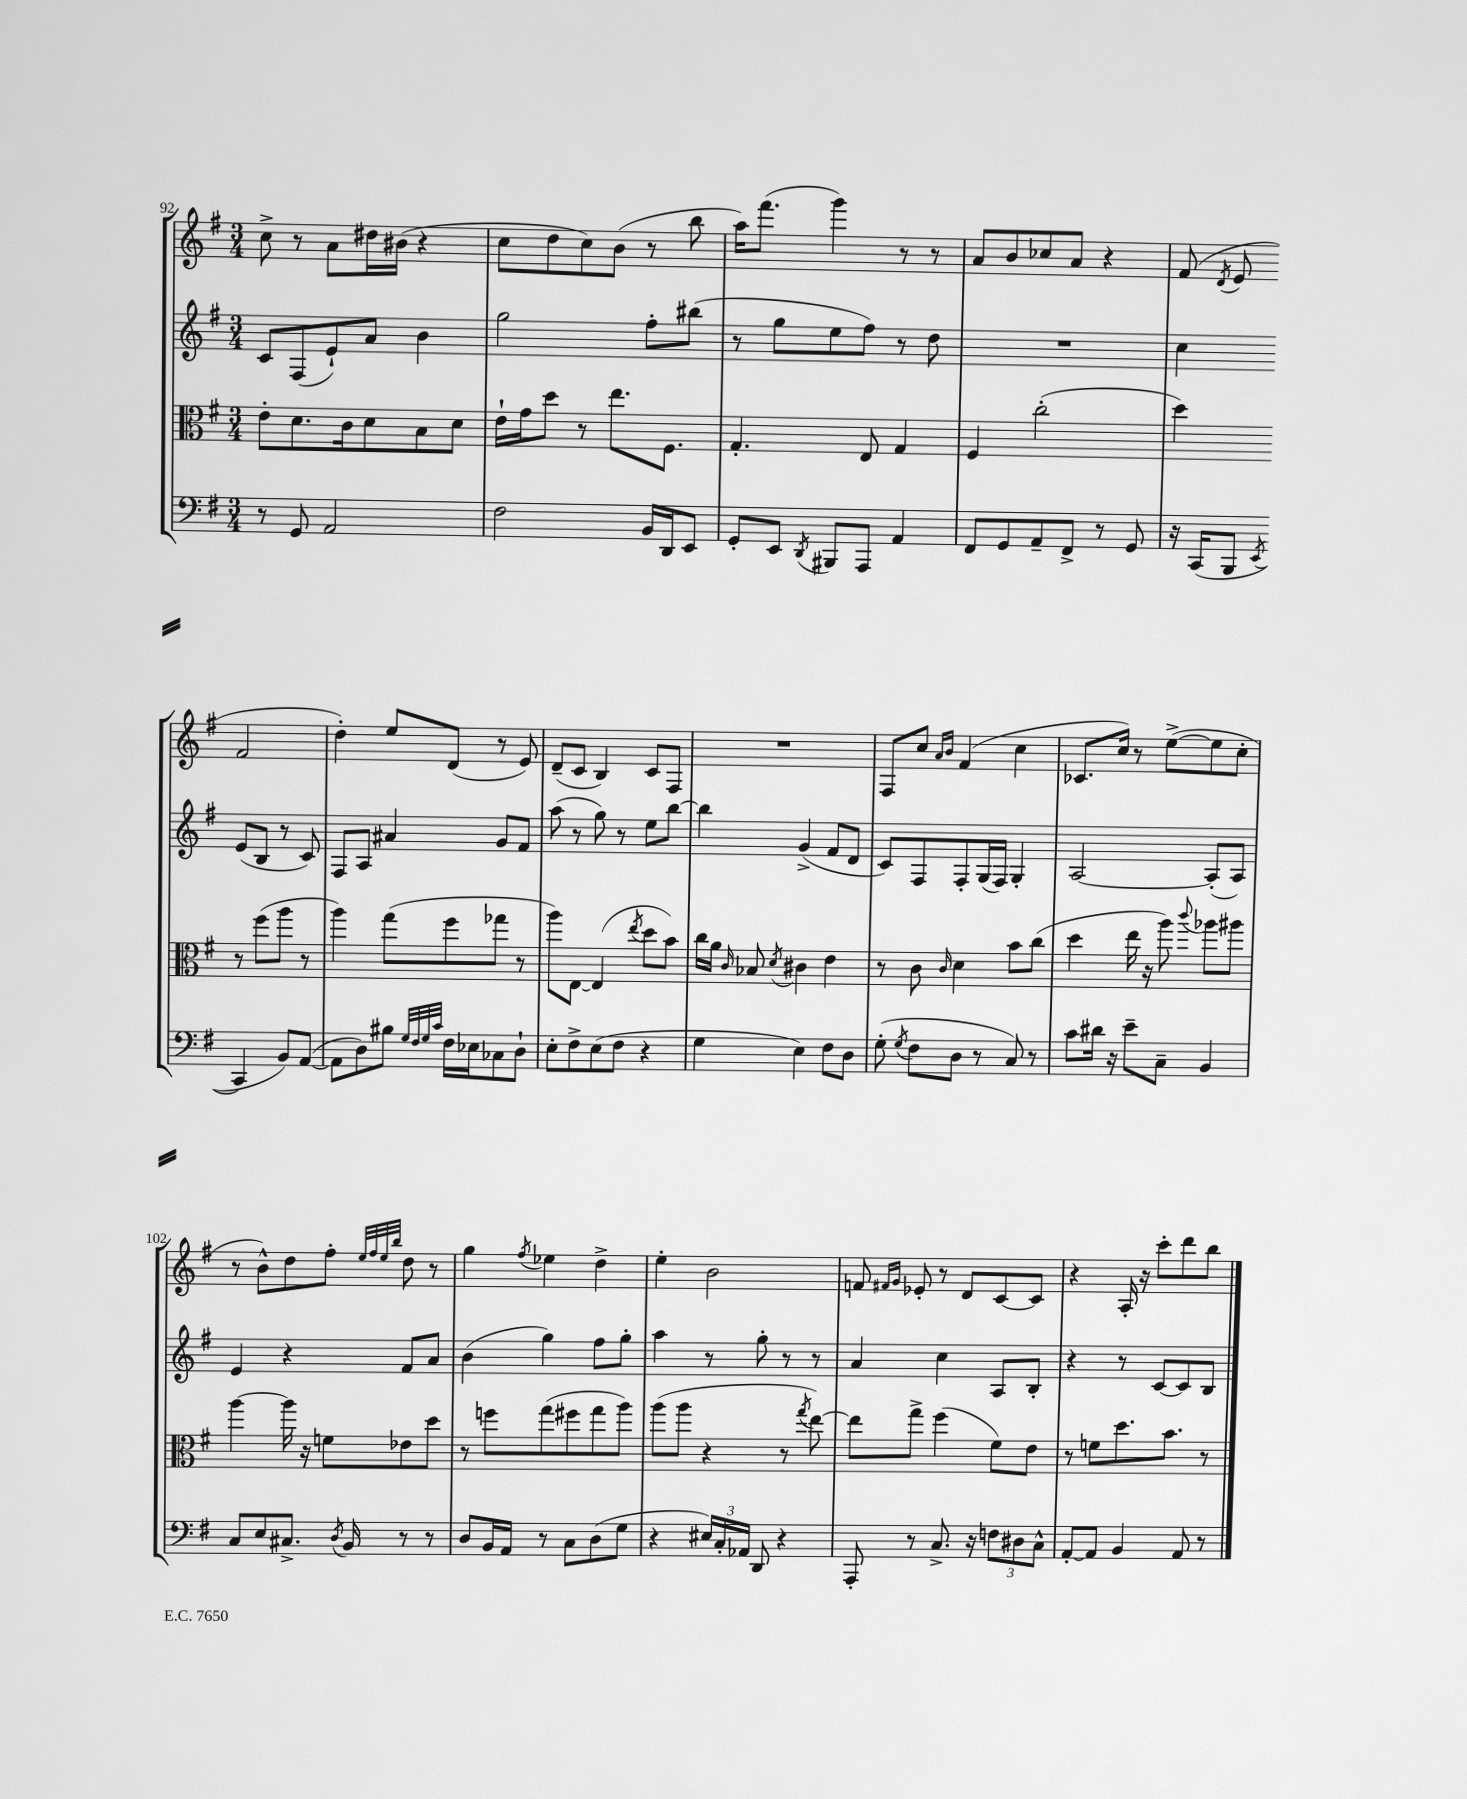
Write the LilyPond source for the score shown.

<<
\new StaffGroup <<
\new Staff = "s0" {
    \clef treble \key g \major \numericTimeSignature \time 3/4
    \autoBeamOff c''8-> r8 a'8[ dis''16 bis'16]( r4 |
    c''8[ d''8 c''8) b'8]( r8 b''8 |
    a''16[) fis'''8.]( g'''4) r8 r8 |
    a'8[ b'8 ces''8 a'8] r4 |
    fis'8( \acciaccatura { d'8 } e'8 fis'2 |
    d''4-.) e''8[ d'8]( r8 e'8) |
    d'8[--( c'8] b4) c'8[ fis8] |
    R2. |
    fis8[ c''8] \grace { a'16[ b'16] } fis'4( c''4 |
    ces'8.[ c''16]) r8 e''8[~->( e''8 c''8]-. |
    r8 b'8[-^) d''8 fis''8]-. \grace { e''32[ fis''32 e''32 b''32] } d''8 r8 |
    g''4 \acciaccatura { fis''8 } ees''4 d''4-> |
    e''4-. b'2 |
    f'8 \grace { fis'16[ g'16] } ees'8-. r8 d'8[ c'8~ c'8] |
    r4 a16-. r16 c'''8[-. d'''8 b''8] \bar "|." |
}
\new Staff = "s1" {
    \clef treble \key g \major \numericTimeSignature \time 3/4
    \autoBeamOff c'8[ fis8( e'8-!) a'8] b'4 |
    g''2 fis''8[-. bis''8]( |
    r8 g''8[ e''8 fis''8]) r8 d''8 |
    R2. |
    c''4 e'8[( b8] r8 c'8) |
    fis8[ a8] ais'4 g'8[ fis'8] |
    a''8( r8 g''8) r8 e''8[ b''8]~ |
    b''4 g'4->( fis'8[ d'8] |
    c'8[) fis8 fis8-. g16( fis16]) g4-. |
    a2~ a8[-.( a8]) |
    e'4 r4 fis'8[ a'8] |
    b'4( g''4) fis''8[ g''8]-. |
    a''4 r8 g''8-. r8 r8 |
    a'4 c''4 a8[ b8]-. |
    r4 r8 c'8[~ c'8 b8] \bar "|." |
}
\new Staff = "s2" {
    \clef alto \key g \major \numericTimeSignature \time 3/4
    \autoBeamOff e'8[-. d'8. c'16 d'8 b8 d'8] |
    e'16[-! g'16 d''8] r8 e''8.[ fis8.] |
    g4.-. e8 g4 |
    fis4 c''2-.( |
    d''4) r8 fis''8[( a''8] r8 |
    a''4) g''8[( fis''8 ges''8] r8 |
    a''8[) e8]~ e4( \acciaccatura { e''8 } d''8[ b'8]) |
    c''16[ a'16] \grace { c'16 } bes8 \acciaccatura { d'8 } cis'4 e'4 |
    r8 c'8 \grace { c'16 } d'4 b'8[ c''8]( |
    d''4 e''16 r16 a''8) \appoggiatura { c'''8 } aes''8[ ais''8] |
    a''4~ a''16 r16 f'8[ ees'8 d''8] |
    r8 f''8[ g''8( fis''8 g''8 a''8]) |
    a''8[( a''8] r4 r8 \acciaccatura { g''8 } e''8~) |
    e''8[ g''8]-> fis''4( fis'8[) e'8] |
    r8 f'8[ d''8. b'8.] r8 \bar "|." |
}
\new Staff = "s3" {
    \clef bass \key g \major \numericTimeSignature \time 3/4
    \autoBeamOff r8 g,8 a,2 |
    fis2 b,16[ d,16 e,8] |
    g,8[-. e,8] \acciaccatura { d,8 } bis,,8[ a,,8] a,4 |
    fis,8[ g,8 a,8-- fis,8]-> r8 g,8 |
    r16 c,16[( b,,8] \acciaccatura { e,8 } c,4 b,8[) a,8]~( |
    a,8[ d8) bis8] \grace { g32[ fis32 g32 c'32] } fis16[ ees16 ces8 d8]-! |
    e8[-. fis8-> e8( fis8] r4 |
    g4 e4) fis8[ d8] |
    g8-.( \acciaccatura { g8 } fis8[ d8] r8 c8) r8 |
    c'8[ dis'16] r16 e'8[-- c8]-- b,4 |
    c8[ e8 cis8.]-> \acciaccatura { d8 } b,16 r8 r8 |
    d8[ b,16 a,16] r8 c8[ d8( g8] |
    r4 \tuplet 3/2 { eis16[) c16-. aes,16] } d,8 r4 |
    a,,8-. r8 c8.-> r16 \tuplet 3/2 { f8[ dis8 c8]-^ } |
    a,8[~-. a,8] b,4 a,8 r8 \bar "|." |
}
>>
>>
\layout { \context { \Score currentBarNumber = #92 } }
